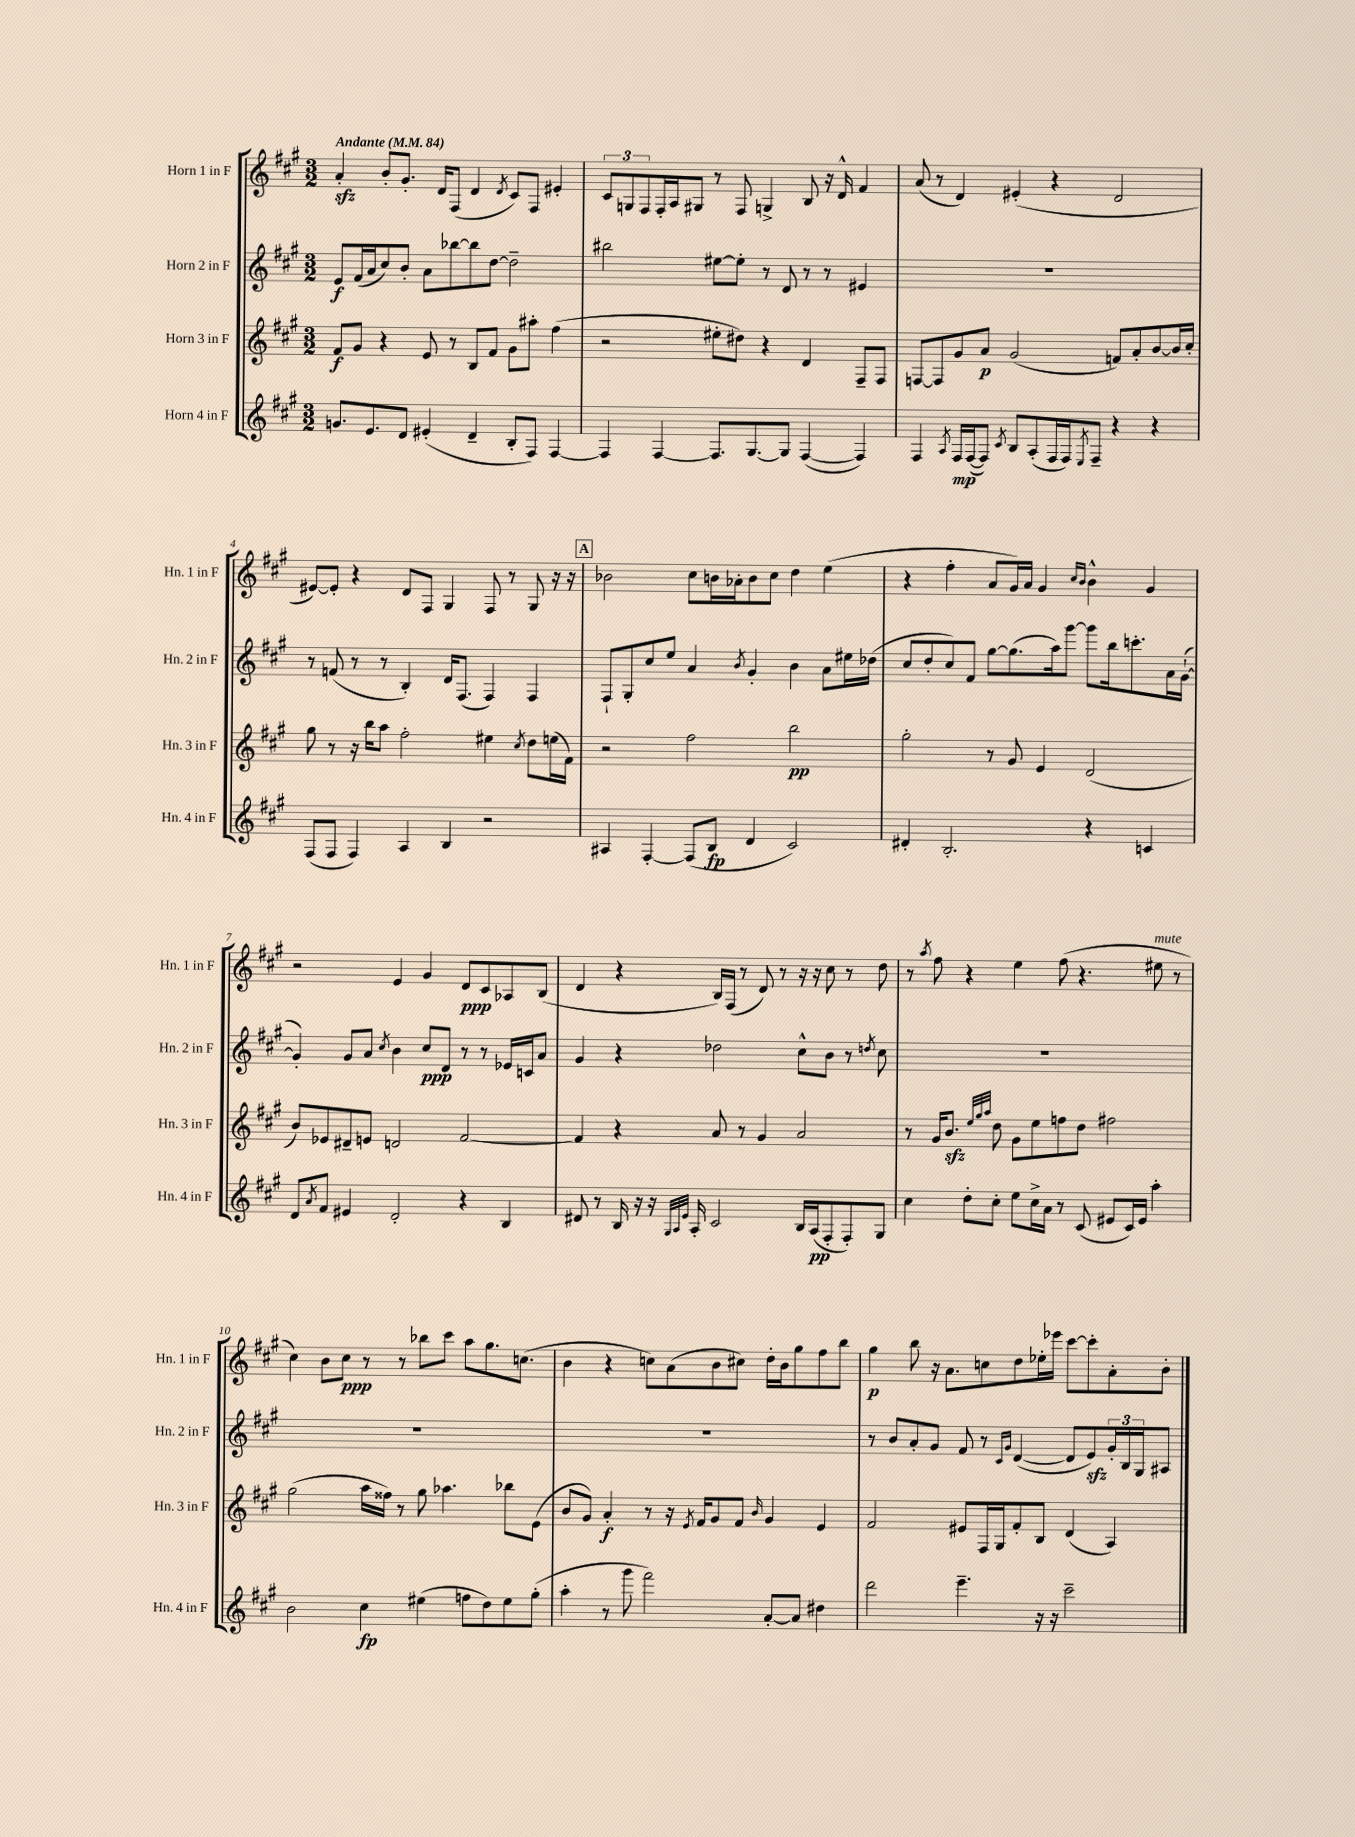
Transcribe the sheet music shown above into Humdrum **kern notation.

**kern	**kern	**kern	**kern
*staff4	*staff3	*staff2	*staff1
*clefG2	*clefG2	*clefG2	*clefG2
*k[f#c#g#]	*k[f#c#g#]	*k[f#c#g#]	*k[f#c#g#]
*M3/2	*M3/2	*M3/2	*M3/2
*MM84	*MM84	*MM84	*MM84
8.g/L	8f#/L	8e/L	4a'/
.	8g#/J	(16f#/L	.
8.e/	.	16a/J	.
.	4r	8cc#/)	8b'/L
8d/J	.	8b'/J	8.g#'/J
(4e#'/	8e/	8a\L	.
.	.	.	16d/LK
.	8r	[8bb-\	(8F#/J
4d~/	8B/L	8bb-\]	4d/
.	8f#/J	[8dd\J	.
.	.	.	8qd/
8B'/L	8g#\L	2dd~\]	8c#/L)
8F#/J)	8aa#'\J	.	8F#/J
[4F#/	(4ff#\	.	4e#'/
=	=	=	=
4F#/]	2r	2bb#\	12c#/L
.	.	.	12G/
.	.	.	12F#/
[4F#/	.	.	16F#'/L
.	.	.	16A/J
.	.	.	8G#/J
8.F#/]L	8ee#'\L	[8ee#\L	8r
.	8dd#\J)	8ee#'\]J	8F#/
[8.G#/	.	.	.
.	4r	8r	4G^/
8G#/]J	.	8d/	.
([4F#/	4d/	8r	8B/
.	.	8r	16r
.	.	.	16d^^/
4F#/])	8F#~/L	4e#/	4f#/
.	8F#/J	.	.
=	=	=	=
4F#/	[8F/L	1.r	(8a/
.	8F/]	.	8r
8qA/	.	.	.
16F#/LL	8g#/	.	4d/)
([16F#/J	.	.	.
8F#/]J)	8a/J	.	.
8qc#/	.	.	.
8B/L	(2g#/	.	(4e#'/
(8A'/	.	.	.
16F#/L	.	.	4r
16F#/J)	.	.	.
8qE/	.	.	.
8F#~/J	.	.	.
4r	8f/L)	.	2d/
.	8a'/	.	.
4r	[8b/	.	.
.	16b/]L	.	.
.	16cc#'/JJ	.	.
=	=	=	=
(8F#/L	8gg#\	8r	[8e#/L)
8F#/J	8r	(8f/	8e#'/]J
4F#/)	16r	8r	4r
.	16bb\LK	.	.
.	8aa\J	8r	.
4A/	2ff#'\	4B'/)	8d/L
.	.	.	8F#/J
4B/	.	16d/LK	4G#/
.	.	(8.F#/J	.
2r	4ee#\	4F#/)	8F#/
.	.	.	8r
.	8qcc#/	.	.
.	8dd\L	4F#/	8G#/
.	(16ee\L	.	16r
.	16f#\JJ)	.	16r
=	=	=	=
4A#/	2r	8F#`/L	2b-\
.	.	8G#'/	.
[4F#'/	.	8cc#/	.
.	.	8ee/J	.
(8F#/]L	2ff#\	4a/	8cc#\L
8B/J	.	.	16b\L
.	.	.	16a-'\J
.	.	8qb/	.
4d/	.	4g#'/	8b\
.	.	.	8cc#\J
2c#/)	2bb\	4b\	4dd\
.	.	8a\L	(4ee\
.	.	16ee#\L	.
.	.	(16dd-\JJ	.
=	=	=	=
4d#'/	2gg#'\	8cc#/L	4r
.	.	8dd'/	.
2.B'/	.	8cc#/)	4ff#'\
.	.	8f#/J	.
.	8r	[8gg#\L	8a/L
.	8g#/	(8.gg#\]	16g#/L)
.	.	.	16a/JJ
.	4e/	.	4g#/
.	.	16aa\k)	.
.	.	[8ggg#\J	.
.	.	.	16qqcc#/LL
.	.	.	16qqb/JJ
4r	(2d/	8ggg#\]L	4b^^\
.	.	16bb\k	.
.	.	8.ccc'\	.
4c/	.	.	4g#/
.	.	16a\L	.
.	.	([16g#`\JJ	.
=	=	=	=
8d/L	8b/L)	4g#'/])	2r
8qa/	.	.	.
8f#/J	8e-/	.	.
4e#/	8d#~/	8g#/L	.
.	8e/J	8a/J	.
.	.	8qcc#/	.
2d'/	2d/	4b\	4e/
.	.	8cc#/L	4g#/
.	.	8d/J	.
4r	[2f#/	8r	8d/L
.	.	8r	8c#/
4B/	.	16e-/LL	8A-/
.	.	16c/J	.
.	.	8a/J	(8B/J
=	=	=	=
8d#/	4f#/]	4g#/	4d/
8r	.	.	.
16B/	4r	4r	4r
16r	.	.	.
16r	.	.	.
32qqG#/LLL	.	.	.
32qqA/	.	.	.
32qqe/JJJ	.	.	.
16A'/	.	.	.
2c#/	8a/	2dd-\	16B/LL)
.	.	.	(16F#/JJ
.	8r	.	8r
.	4g#/	.	8d/)
.	.	.	8r
16B/LL	2a/	8cc#^^\L	16r
(16A/J	.	.	16r
8F#'/	.	8b\J	8cc#\
8F#'/)	.	8r	8r
.	.	8qdd/	.
8G#/J	.	8cc#\	8dd\
=	=	=	=
4cc#\	8r	1.r	8r
.	.	.	8qaa/
.	16g#/LK	.	8ff#\
.	8.b/J	.	.
8dd'\L	.	.	4r
.	32qqee/LLL	.	.
.	32qqgg#/	.	.
.	32qqaa/JJJ	.	.
8cc#'\J	8dd\	.	.
8ee\L	8g#\L	.	4ee\
16cc#^\L	8ee\	.	.
16a\JJ	.	.	.
8r	8ff\	.	(8ff#\
(8c#/	8dd\J	.	4.r
8e#/L	2ff#\	.	.
16c#/L)	.	.	.
16e#/JJ	.	.	.
4aa'\	.	.	8ee#\
.	.	.	8r
=	=	=	=
2b\	(2gg#\	1.r	4cc#\)
.	.	.	8b\L
.	.	.	8cc#\J
4cc#\	16aa\LL	.	8r
.	16ff##\JJ)	.	.
.	8r	.	8r
(4ee#\	8gg#\	.	8bb-\L
.	4.aa-\	.	8ccc#\J
8ff\L	.	.	8aa\L
8dd\)	.	.	8.gg#\
8ee#\	8bb-\L	.	.
.	.	.	(8.cc\J
(8gg#'\J	(8e\J	.	.
=	=	=	=
4aa'\	8b/L	1.r	4b\
.	8g#/J)	.	.
8r	4a'/	.	4r
8ggg#\	.	.	.
2fff#\)	8r	.	8cc\L)
.	16r	.	(8a\
.	8qe/	.	.
.	16f#/LK	.	.
.	8g#/	.	8b\
.	8f#/J	.	8cc#\J)
.	16qqb/	.	.
[8a'/L	4g#/	.	16dd'\LL
.	.	.	16b\J
8a/]J	.	.	8gg#\
4dd#\	4e/	.	8ff#\
.	.	.	8bb\J
=	=	=	=
2ddd\	2f#/	8r	4gg#\
.	.	8b/L	.
.	.	8a'/	8bb\
.	.	8g#/J	16r
.	.	.	8.a\L
4.eee~\	8e#/L	8f#/	.
.	16F#/L	8r	8cc\
.	16G#/J	.	.
.	.	16qqc#/LL	.
.	.	16qqg#/JJ	.
.	8f#'/	([4d/	8dd\
16r	8B/J	.	16ee-'\L
16r	.	.	16eee-\JJ
2ccc#~\	(4d/	8d/]L	[8ccc#\L
.	.	8e/)	8ccc#'\]
.	4A/)	24g#'/L	8a'\
.	.	24B/	.
.	.	24G#/J	.
.	.	8A#/J	8b'\J
==	==	==	==
*-	*-	*-	*-
